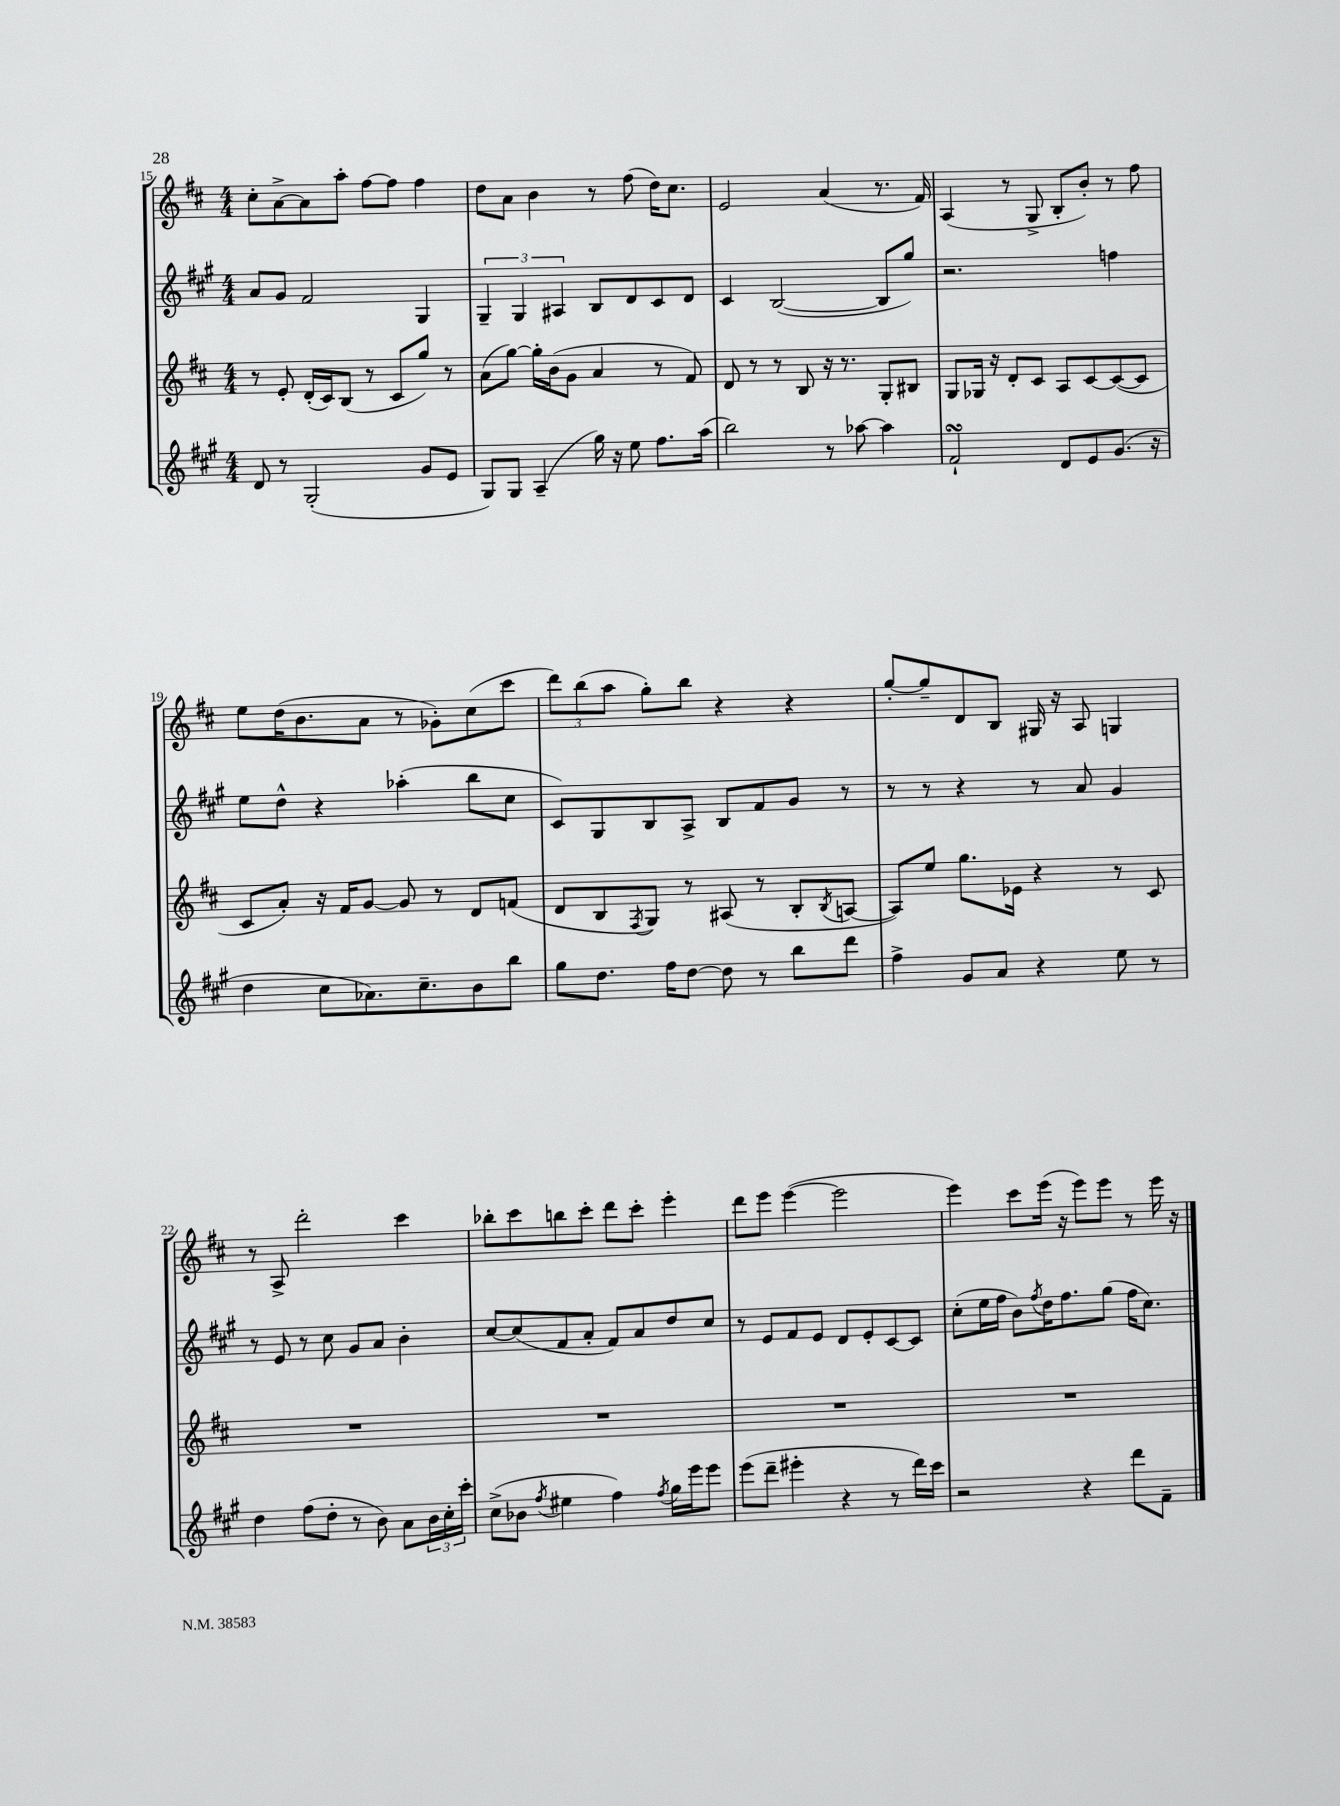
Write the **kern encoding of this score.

**kern	**kern	**kern	**kern
*part4	*part3	*part2	*part1
*staff4	*staff3	*staff2	*staff1
*clefG2	*clefG2	*clefG2	*clefG2
*k[f#c#g#]	*k[f#c#]	*k[f#c#g#]	*k[f#c#]
*M4/4	*M4/4	*M4/4	*M4/4
=15	=15	=15	=15
8d/	8r	8a/L	8cc#'\L
8r	8e'/	8g#/J	[8a^\
(2G#'/	(16d'/LL	2f#/	8a\]
.	16c#/J)	.	.
.	(8B/J	.	8aa'\J
.	8r	.	[8ff#\L
.	8c#/L	.	8ff#\J]
8g#/L	8gg/J)	4G#/	4ff#\
8e/J	8r	.	.
=16	=16	=16	=16
8G#/L)	(8a\L	6G#~/	8dd\L
8G#/J	[8gg\J)	.	8a\J
.	.	6G#/	.
(4A~/	16gg'\LL]	.	4b\
.	(16b\J	.	.
.	.	6A#X/	.
.	8g\J	.	.
16gg#\)	4a/	8B/L	8r
16r	.	.	.
8ee\	.	8d/	(8ff#\
8.ff#\L	8r	8c#/	16dd\KL)
.	.	.	8.cc#\J
.	8f#/)	8d/J	.
(16aa\Jk	.	.	.
=17	=17	=17	=17
2bb\)	8d/	4c#/	2e/
.	8r	.	.
.	8r	([2B/	.
.	8B/	.	.
8r	16r	.	(4a/
.	8.r	.	.
[8aa-X\	.	.	.
4aa-\]	8G'/L	8B/L]	8.r
.	8B#X/J	8gg#/J)	.
.	.	.	16f#/)
=18	=18	=18	=18
2f#sSSS`/	8G/L	2.r	(4A/
.	16G-X/Jk	.	.
.	16r	.	.
.	8d'/L	.	8r
.	8c#/J	.	8G^/
8d/L	8A/L	.	8B'/L
8e/	[8c#/	.	8b'/J)
(8.g#/J	(8c#/_	4ffn\	8r
.	8c#/J]	.	8ff#\
16r	.	.	.
!!LO:LB:g=z
=19	=19	=19	=19
4dd\	8c#/L	8ee\L	8ee\L
.	8a'/J)	8dd^^\J	(16dd\K
.	.	.	8.b\
8cc#\L	16r	4r	.
.	16f#/KL	.	.
8.a-X\)	[8g/J	.	8a\J
.	8g/]	(4aa-X'\	8r
8.cc#~\	.	.	.
.	8r	.	8g-X'\L)
8b\	8d/L	8bb\L	(8cc#\
8bb\J	(8fn/J	8cc#\J	8ccc#\J
=20	=20	=20	=20
8gg#\L	8d/L	8c#/L)	12ddd\L)
.	.	.	(12bb\
8.dd\J	8B/	8G#/	.
.	.	.	12aa\J
.	8qF#/	.	.
.	8G/J)	8B/	8gg'\L)
16ff#\KL	.	.	.
[8dd\J	8r	8A^/J	8bb\J
8dd\]	(8A#X/	8B/L	4r
8r	8r	8f#/	.
8bb\L	8B'/L	8g#/J	4r
.	8qB/	.	.
8ddd\J	[8An/J	8r	.
=21	=21	=21	=21
4ff#^\	8A/L])	8r	[8gg'/L
.	8ee/J	8r	8gg~/]
8g#/L	8.gg\L	4r	8d/
8a/J	.	.	8B/J
.	16e-X\Jk	.	.
4r	4r	8r	16G#X/
.	.	.	16r
.	.	8a/	8A/
8ee\	8r	4g#/	4Gn/
8r	8c#/	.	.
!!LO:LB:g=z
=22	=22	=22	=22
4dd\	1r	8r	8r
.	.	8e/	8A^/
(8ff#\L	.	8r	2ddd'\
8dd'\J	.	8cc#\	.
8r	.	8g#/L	.
8b\)	.	8a/J	.
8a\L	.	4b'\	4ccc#\
24b\L	.	.	.
24cc#'\	.	.	.
24ccc#'\JJ	.	.	.
=23	=23	=23	=23
(8cc#^\L	1r	[8cc#/L	8bb-X'\L
8b-X\J	.	(8cc#/]	8ccc#\
8qff#/	.	.	.
4ee#X\	.	8f#/	8bbn\
.	.	8a'/J	8ccc#'\J
4ff#\)	.	8f#/L)	8ddd\L
.	.	8a/	8ccc#'\J
8qff#/	.	.	.
16gg#\LL	.	8dd/	4eee'\
16eee\J	.	.	.
8eee\J	.	8cc#/J	.
=24	=24	=24	=24
(8eee\L	1r	8r	8ddd\L
8ddd~\J	.	8e/L	8eee\J
4eee#X'\	.	8f#/	([4eee\
.	.	8e/J	.
4r	.	8d/L	2eee\]
.	.	8e'/	.
8r	.	[8c#/	.
16ddd\LL)	.	8c#/J]	.
16ccc#\JJ	.	.	.
=25	=25	=25	=25
2r	1r	(8cc#'\L	4eee\)
.	.	16ee\L	.
.	.	16ff#\JJ	.
.	.	8b\L)	8ccc#\L
.	.	8qff#/	.
.	.	16dd\K	(16eee\Jk
.	.	8.ff#\	16r
4r	.	.	8eee\L)
.	.	(8gg#\J	8eee\J
8ddd\L	.	16ff#\KL	8r
.	.	8.cc#\J)	.
8f#~\J	.	.	16eee\
.	.	.	16r
==	==	==	==
*-	*-	*-	*-
